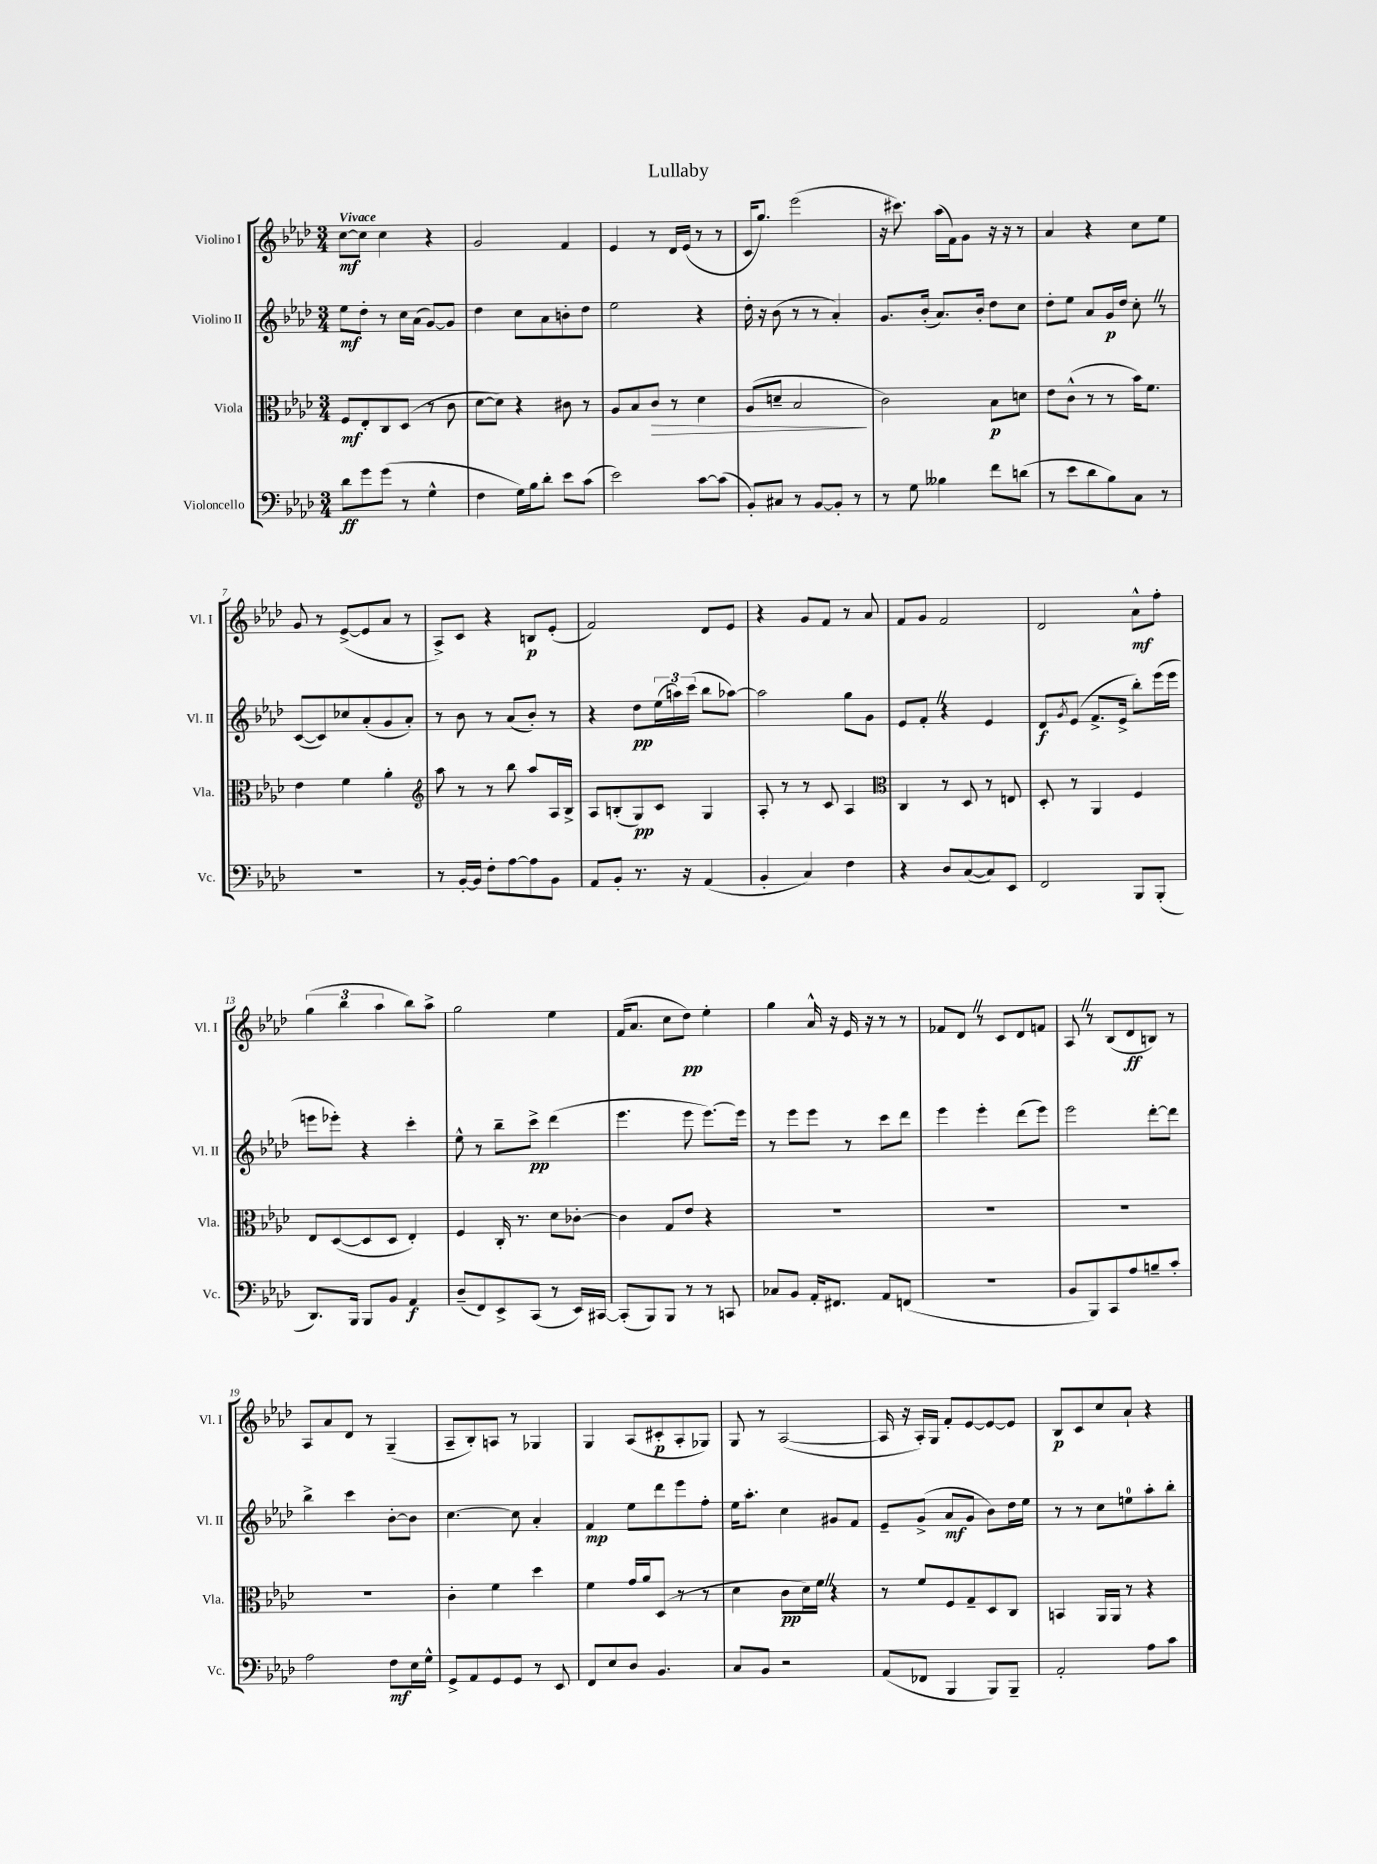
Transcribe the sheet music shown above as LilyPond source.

\header { title = "Lullaby" }
<<
\new StaffGroup <<
\new Staff = "s0" \with { instrumentName = "Violino I" shortInstrumentName = "Vl. I" } {
    \clef treble \key aes \major \numericTimeSignature \time 3/4 \tempo "Vivace"
    c''8~\mf c''8 c''4 r4 |
    g'2 f'4 |
    ees'4 r8 des'16 ees'16( r8 r8 |
    c'16 g''8.) ees'''2( |
    r16 cis'''8.) aes''16( f'16) g'8 r16 r16 r8 |
    aes'4 r4 c''8 ees''8 |
    g'8 r8 ees'8~->( ees'8 aes'8 r8 |
    aes8->) c'8 r4 b8\p ees'8-.( |
    f'2) des'8 ees'8 |
    r4 g'8 f'8 r8 aes'8 |
    f'8 g'8 f'2 |
    des'2 aes'8-^\mf f''8-. |
    \tuplet 3/2 { g''4( bes''4 aes''4 } bes''8) aes''8-> |
    g''2 ees''4 |
    f'16( aes'8. c''8 des''8\pp) ees''4-. |
    g''4 aes'16-^ r16 ees'16 r16 r8 r8 |
    fes'8 des'8 \once \override BreathingSign.text = \markup { \musicglyph "scripts.caesura.straight" } \breathe r8 c'8 des'8 f'8 |
    aes8 \once \override BreathingSign.text = \markup { \musicglyph "scripts.caesura.straight" } \breathe r8 bes8( des'8\ff b8) r8 |
    aes8 aes'8 des'8 r8 g4--( |
    aes8-- bes8-.) a8 r8 ges4 |
    g4 aes8( cis'8-.\p aes8-. ges8) |
    g8 r8 aes2~( |
    aes16 r16 aes16-.) g16 f'8-. ees'8~ ees'8~ ees'8 |
    bes8\p c'8 c''8 aes'8-! r4 \bar "|." |
}
\new Staff = "s1" \with { instrumentName = "Violino II" shortInstrumentName = "Vl. II" } {
    \clef treble \key aes \major \numericTimeSignature \time 3/4
    ees''8\mf des''8-. r8 c''16 aes'16( g'8~) g'8 |
    des''4 c''8 aes'8 b'8-. des''8 |
    ees''2 r4 |
    des''16-. r16 bes'8( r8 r8 aes'4-.) |
    g'8. bes'16-.( aes'8.) bes'16-. des''8 c''8 |
    des''8-. ees''8 aes'8 g'16\p des''16 c''8-. \once \override BreathingSign.text = \markup { \musicglyph "scripts.caesura.straight" } \breathe r8 |
    c'8~( c'8) ces''8 aes'8-.( g'8 aes'8-.) |
    r8 bes'8 r8 aes'8( bes'8-.) r8 |
    r4 des''8\pp \tuplet 3/2 { ees''16( a''16) c'''16( } bes''8 aes''8~) |
    aes''2 g''8 g'8 |
    ees'8 f'8-. \once \override BreathingSign.text = \markup { \musicglyph "scripts.caesura.straight" } \breathe r4 ees'4 |
    des'8\f \acciaccatura { g'8 } ees'8( f'8.-> ees'16-> bes''8-.) ees'''16( ees'''16 |
    e'''8 ees'''8-.) r4 c'''4-. |
    ees''8-^ r8 bes''8-- c'''8->\pp des'''4( |
    ees'''4. ees'''8 ees'''8.~) ees'''16 |
    r8 ees'''8 ees'''8 r8 c'''8 des'''8 |
    ees'''4 ees'''4-. des'''8( ees'''8) |
    ees'''2 des'''8~-. des'''8 |
    bes''4-> c'''4 bes'8~-. bes'8 |
    c''4.~ c''8 aes'4-. |
    f'4\mp ees''8 des'''8 ees'''8 f''8-. |
    ees''16 aes''8.-. c''4 gis'8 f'8 |
    ees'8-- g'8->( aes'8\mf g'8 bes'8) des''16 ees''16 |
    r8 r8 c''8 e''8-0 aes''8-. bes''8-. \bar "|." |
}
\new Staff = "s2" \with { instrumentName = "Viola" shortInstrumentName = "Vla." } {
    \clef alto \key aes \major \numericTimeSignature \time 3/4
    f8\mf ees8-. c8 des8( r8 c'8 |
    des'8~ des'8) r4 cis'8 r8 |
    aes8 bes8 c'8\> r8 des'4 |
    aes8( d'8-- bes2\! |
    c'2) bes8\p d'8 |
    ees'8 c'8-^( r8 r8 bes'16) f'8. |
    ees'4 f'4 aes'4-. |
    \clef treble aes''8 r8 r8 bes''8 aes''8 aes16 bes16-> |
    aes8 b8-.( g8\pp) c'8 g4 |
    aes8-. r8 r8 c'8 aes4 |
    \clef alto c4 r8 des8 r8 e8 |
    des8-. r8 aes,4 f4 |
    ees8 des8~( des8 des8 ees4-.) |
    f4 c16-. r8. des'8 ces'8~-. |
    ces'4 g8 ees'8 r4 |
    R2. |
    R2. |
    R2. |
    R2. |
    c'4-. f'4 des''4 |
    f'4 g'16 aes'16 des8( r8 r8 |
    des'4 c'8\pp des'16) f'16 \once \override BreathingSign.text = \markup { \musicglyph "scripts.caesura.straight" } \breathe r4 |
    r8 f'8 f8 g8-- des8 c8 |
    b,4 aes,16 aes,16 r8 r4 \bar "|." |
}
\new Staff = "s3" \with { instrumentName = "Violoncello" shortInstrumentName = "Vc." } {
    \clef bass \key aes \major \numericTimeSignature \time 3/4
    des'8\ff g'8 g'8( r8 g4-^ |
    f4 g16) bes16 des'8-. ees'8 c'8( |
    ees'2) c'8~ c'8( |
    bes,8-.) cis8 r8 bes,8~ bes,8-. r8 |
    r8 g8 beses4 f'8 d'8( |
    r8 ees'8 des'8 bes8) c8 r8 |
    R2. |
    r8 bes,16~-. bes,16 f8-. aes8~ aes8 bes,8 |
    aes,8 bes,8-. r8. r16 aes,4( |
    bes,4-. c4) f4 |
    r4 des8 c8~( c8) ees,8 |
    f,2 bes,,8 bes,,8-.( |
    des,8.) bes,,16 bes,,8 bes,8 aes,4\f |
    des8--( f,8) ees,8-> c,8( r8 ees,16) cis,16~ |
    cis,8-.( bes,,8) bes,,8 r8 r8 c,8 |
    ces8 bes,8 aes,16-. fis,8. aes,8 f,8( |
    R2. |
    bes,8 bes,,8) c,8 aes8 b8-- c'8-. |
    aes2 f8\mf ees16 g16-^ |
    g,8-> aes,8 g,8 g,8 r8 ees,8 |
    f,8 ees8 des8 bes,4. |
    c8 bes,8 r2 |
    aes,8( fes,8 bes,,4 bes,,8) bes,,8-- |
    aes,2-. aes8 c'8 \bar "|." |
}
>>
>>
